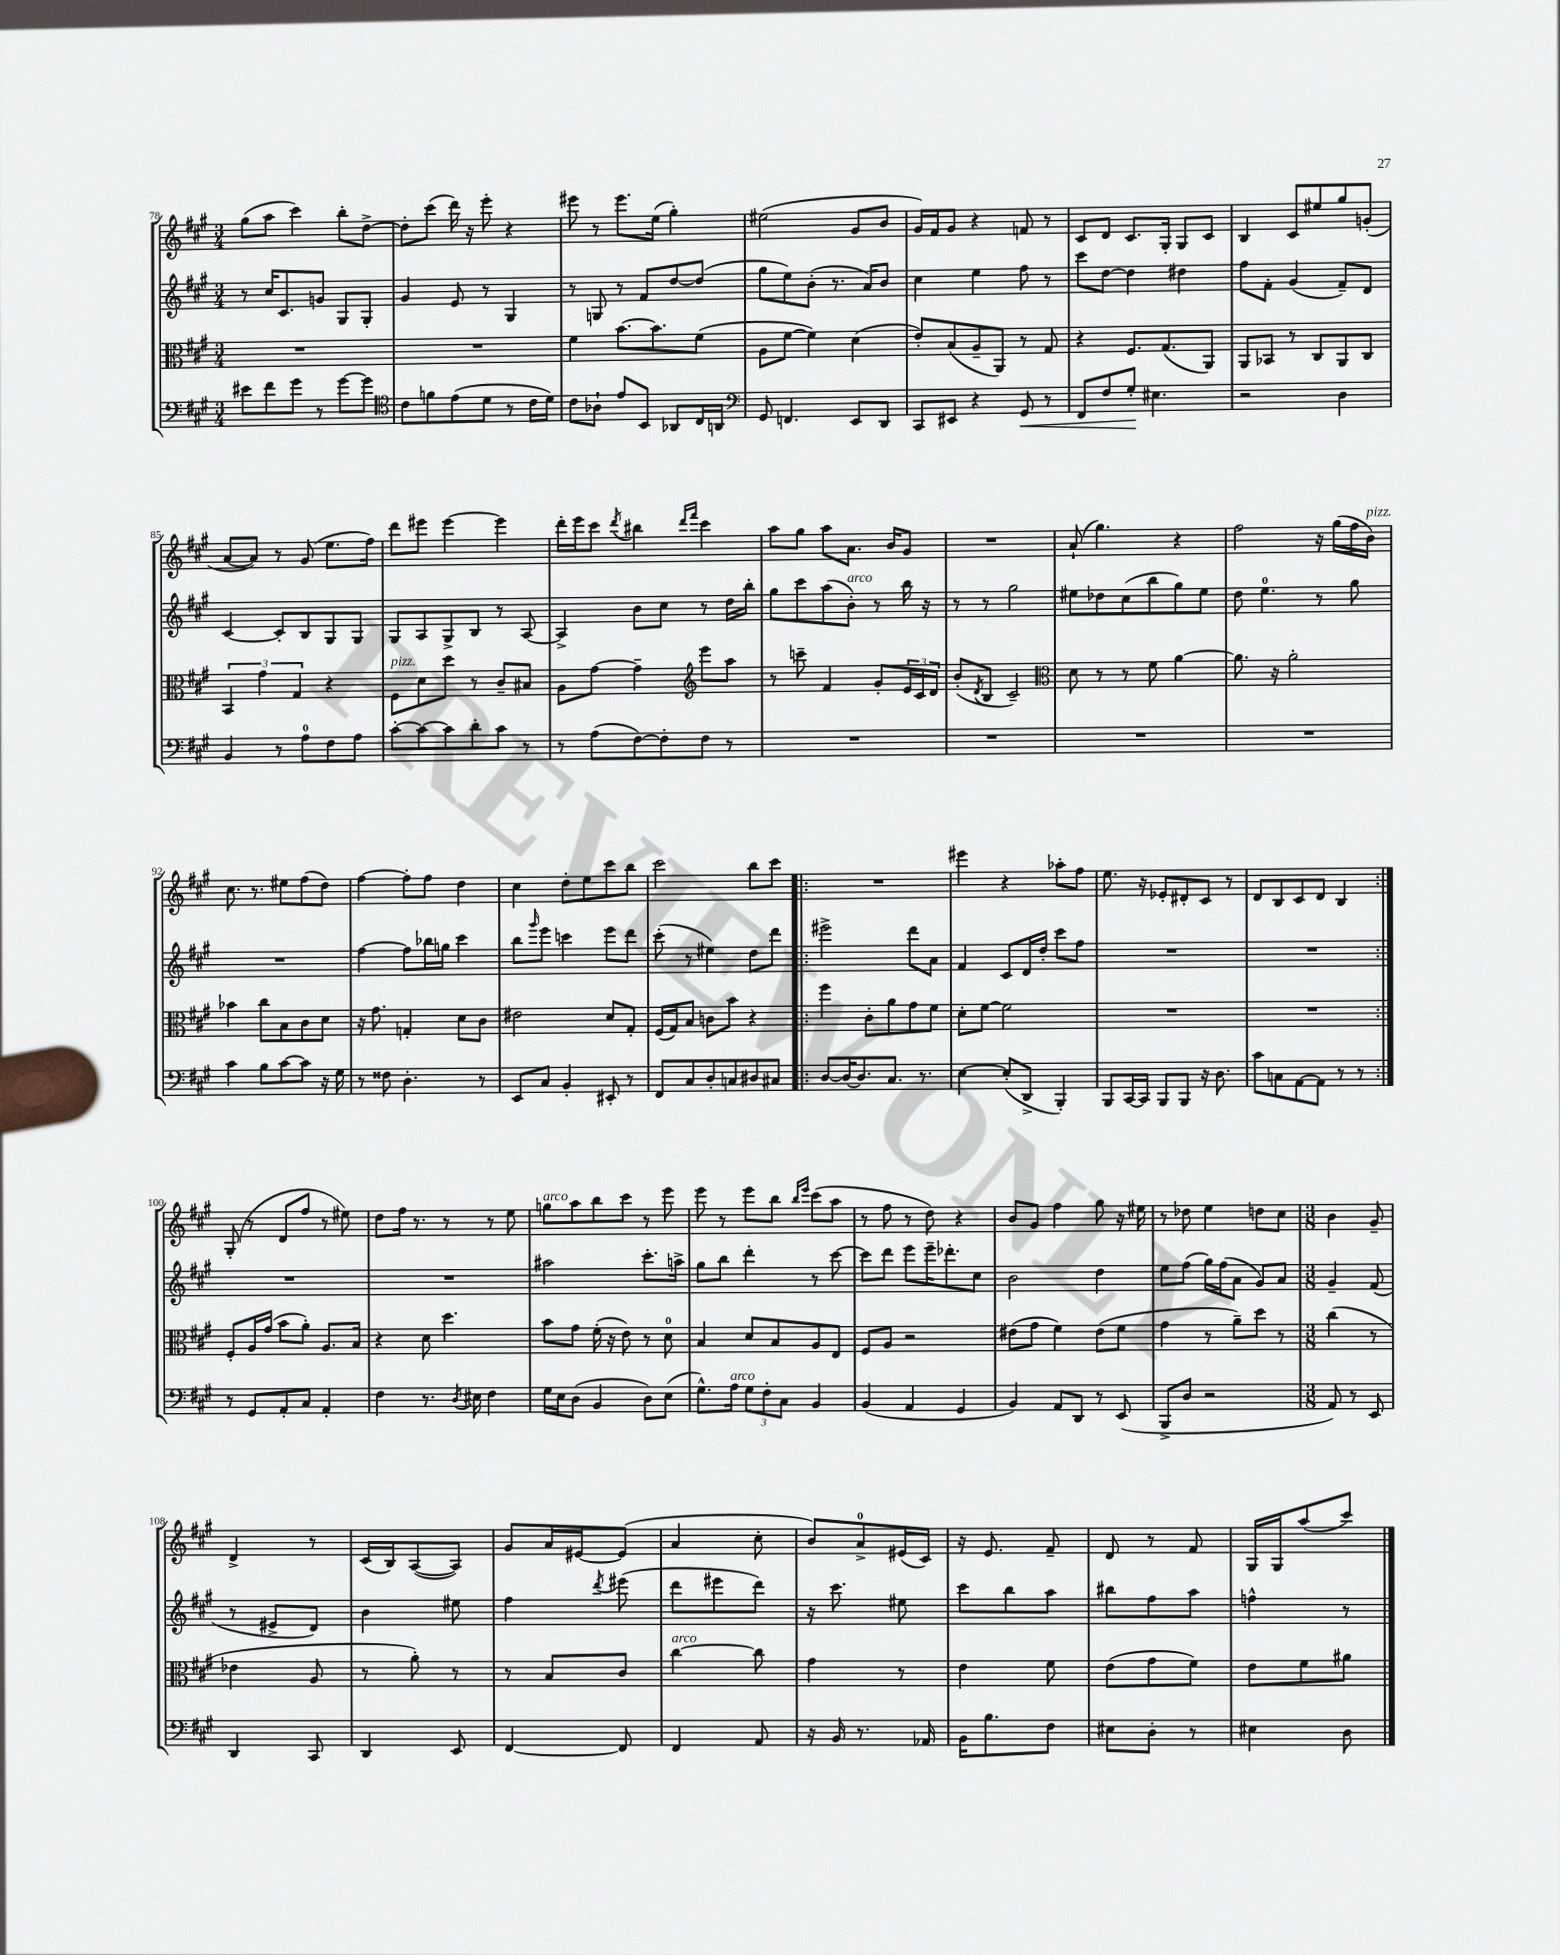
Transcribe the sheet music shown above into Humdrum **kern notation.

**kern	**dynam	**kern	**kern	**kern
*part4	*part4	*part3	*part2	*part1
*staff4	*staff4	*staff3	*staff2	*staff1
*clefF4	*	*clefC3	*clefG2	*clefG2
*k[f#c#g#]	*	*k[f#c#g#]	*k[f#c#g#]	*k[f#c#g#]
*M3/4	*	*M3/4	*M3/4	*M3/4
=78	=78	=78	=78	=78
8e#X\L	.	2.r	8r	(8gg#\L
8f#\	.	.	16cc#/KL	8aa\J
.	.	.	8.c#/	.
8g#\J	.	.	.	4ccc#\)
8r	.	.	8gn/J	.
[8g#\L	.	.	8G#/L	8bb'\L
8g#\J]	.	.	8G#'/J	[8dd^\J
=79	=79	=79	=79	=79
*clefC4	*	*	*	*
8c#\L	.	2.r	4g#/	8dd'\L]
8fn\	.	.	.	(8ccc#\J
(8e\	.	.	8e/	16ddd\)
.	.	.	.	16r
8d\J	.	.	8r	8eee'\
8r	.	.	4G#/	4r
16c#\LL	.	.	.	.
16d\JJ)	.	.	.	.
=80	=80	=80	=80	=80
8c#\L	.	4f#\	8r	8eee#X\
8A-X`\J	.	.	8Gn/	8r
8e/L	.	[8.b\L	8r	8.eee#\L
8BB/J	.	.	8f#/L	.
.	.	8.b\]	.	(16ee\Jk
8AA-X/L	.	.	[8dd/	4gg#'\)
16C#/L	.	(8f#\J	(8dd/J]	.
16AAn/JJ	.	.	.	.
=81	=81	=81	=81	=81
*clefF4	*	*	*	*
8GG#/	.	8A\L	8gg#\L	(2ee#X\
4.FFn/	.	[8f#\J	8ee\)	.
.	.	4f#\])	(8b'\J	.
.	.	.	8.r	.
8EE/L	.	(4d\	.	8g#/L
.	.	.	16a/KL)	.
8DD/J	.	.	8b/J	8b/J
=82	=82	=82	=82	=82
8CC#/L	.	8e'/L)	4cc#\	16g#/LL)
.	.	.	.	16f#/J
8EE#X/J	.	(8B/	.	8g#/J
4r	.	8A~/	4ee\	4r
.	.	8AA/J)	.	.
!	!LO:HP:b	!	!	!
8GG#/	<	8r	8ff#\	8fn/
8r	.	8G#/	8r	8r
=83	=83	=83	=83	=83
8FF#/L	.	4r	8ccc#\L	8c#/L
8F#/	.	.	[8dd\J	8d/J
8G#'/J	.	8.F#/L	4dd\]	8.c#/L
4.E#X\	[	.	.	.
.	.	(8.G#/	.	16G#'/Jk
.	.	.	4dd#X\	8G#/L
.	.	8AA/J)	.	8c#/J
=84	=84	=84	=84	=84
2r	.	8AA/L	8ff#\L	4B/
.	.	8BB-X/J	8f#'\J	.
.	.	8r	(4g#/	8c#/L
.	.	8C#/L	.	8ee#X/
4D\	.	8AA/	8f#~/L)	8gg#/
.	.	8C#/J	8d/J	(8gn'/J
!!LO:LB:g=z
=85	=85	=85	=85	=85
4BB/	.	6BB/	[4c#/	[8a/L
.	.	.	.	8a/J])
.	.	6g#\	.	.
8r	.	.	8c#'/L]	8r
.	.	6G#/	.	.
8A\L	.	.	8B/	(8g#/
8F#\	.	4r	8G#/	8.ee\L
8A\J	.	.	8G#/J	.
.	.	.	.	16ff#\Jk)
=86	=86	=86	=86	=86
!	!	!LO:TX:a:i:t=pizz.	!	!
[8c#'\L	.	8F#\L	8G#/L	8ddd\L
8c#\_	.	8d\	8A/	8eee#X\J
8c#\]	.	8dd\J	8G#^/	[4eee#\
8d'\	.	8r	8B/J	.
8c#\J	.	8c#~/L	8r	4eee#\]
8r	.	8B#X/J	[8A/	.
=87	=87	=87	=87	=87
8r	.	8A\L	4A^/]	16ddd'\LL
.	.	.	.	16eee\J
(8A\L	.	[8g#\J	.	8ccc#\J
.	.	.	.	8qddd/
[8F#\)	.	4g#~\]	8b\L	4bb#X\
8F#'\]	.	.	8cc#\J	.
*	*	*clefG2	*	*
.	.	.	.	16qqddd/LL
.	.	.	.	16qqfff#/JJ
8F#\J	.	8eee\L	8r	4ccc#\
8r	.	8aa\J	16dd\LL	.
.	.	.	16bb'\JJ	.
=88	=88	=88	=88	=88
2.r	.	8r	8gg#\L	8aa\L
.	.	8cccn~\	8ccc#\	8gg#\J
.	.	4f#/	(8aa\	8aa\L
!	!	!	!LO:TX:a:i:t=arco	!
.	.	.	8b'\J)	8.a\J
.	.	8g#'/L	8r	.
.	.	.	.	16b/KL
.	.	24e/L	16bb\	8g#/J
.	.	24c#/	.	.
.	.	.	16r	.
.	.	24d/JJ	.	.
=89	=89	=89	=89	=89
2.r	.	(8b'/L	8r	2.r
.	.	8qd/	.	.
.	.	8B/J	8r	.
.	.	2c#~/)	2gg#\	.
=90	=90	=90	=90	=90
*	*	*clefC3	*	*
2.r	.	8d\	8ee#X\L	(8a`/
.	.	8r	8dd-X\	4.gg#\)
.	.	8r	(8cc#\	.
.	.	8f#\	8bb\	.
.	.	[4a\	8gg#\)	4r
.	.	.	8ee#\J	.
=91	=91	=91	=91	=91
2.r	.	8.a\]	8dd\	2ff#\
.	.	.	4.ee\	.
.	.	16r	.	.
.	.	2a'\	.	.
.	.	.	8r	16r
.	.	.	.	(16gg#\LL
.	.	.	8gg#\	16ff#\
!	!	!	!	!LO:TX:a:i:t=pizz.
.	.	.	.	16b\JJ)
!!LO:LB:g=z
=92	=92	=92	=92	=92
4c#\	.	4b-X\	2.r	8.cc#\
.	.	.	.	8.r
8B\L	.	8cc#\L	.	.
[8c#\	.	8B\	.	8ee#X\L
8c#\J]	.	8c#\	.	(8ff#\
16r	.	8d\J	.	8dd\J)
16G#\	.	.	.	.
=93	=93	=93	=93	=93
8r	.	16r	[4ff#\	[4ff#\
.	.	8.g#\	.	.
8F##X\	.	.	.	.
4.D'\	.	4Gn'/	8ff#\L]	8ff#'\L]
.	.	.	16bb-X\L	8ff#\J
.	.	.	16ggn\JJ	.
.	.	8d\L	4ccc#\	4dd\
8r	.	8c#\J	.	.
=94	=94	=94	=94	=94
8EE/L	.	2e#X\	8bb\L	4cc#\
.	.	.	16qqggg#/	.
8C#/J	.	.	8eee\J	.
4BB'/	.	.	4cccn\	8dd'\L
.	.	.	.	8ee\
8EE#X'/	.	8d/L	8eee\L	8ccc#\
8r	.	8G#'/J	8ddd\J	8bb\J
=95	=95	=95	=95	=95
8FF#/L	.	(16F#/LL	(8ccc#'\	2ccc#\
.	.	16G#/J)	.	.
8C#/	.	8B/J	8r	.
8D'/	.	8cn\L	4ee#X\)	.
8Cn/	.	8b\J	.	.
8D#X/	.	4r	8dd\L	8bb\L
8C#X/J	.	.	8ddd\J	8ccc#\J
=96!|:	=96!|:	=96!|:	=96!|:	=96!|:
[8D/L	.	4ff#\	2eee#X^\	2.r
16D/K_	.	.	.	.
8.D/]	.	.	.	.
.	.	8c#'\L	.	.
8.C#/J	.	8a\	.	.
.	.	8g#\	8ddd\L	.
8.r	.	.	.	.
.	.	8f#\J	8a\J	.
=97	=97	=97	=97	=97
[4E\	.	8d'\L	4f#/	4eee#X\
.	.	[8f#\J	.	.
(8E'/L]	.	2f#\]	8c#/L	4r
8DD^/J	.	.	16d/L	.
.	.	.	16dd'/JJ	.
4BBB'/)	.	.	8ccc#\L	8aa-X'\L
.	.	.	8ff#\J	8ff#\J
=98	=98	=98	=98	=98
8BBB/L	.	2.r	2.r	8.ee\
[16CC#/L	.	.	.	.
16CC#/JJ]	.	.	.	16r
8BBB/L	.	.	.	8e-X'/L
8BBB/J	.	.	.	8d#X'/
16r	.	.	.	8c#/J
8.D\	.	.	.	.
.	.	.	.	8r
=99	=99	=99	=99	=99
8c#\L	.	2.r	2.r	8d/L
8Cn\	.	.	.	8B/
[8AA\	.	.	.	8c#/
8AA\J]	.	.	.	8d/J
8r	.	.	.	4B/
8r	.	.	.	.
!!LO:LB:g=z
=100:|!	=100:|!	=100:|!	=100:|!	=100:|!
8r	.	8F#'/L	2.r	(8G#'/
8GG#/L	.	16A/L	.	8r
.	.	(16g#/JJ	.	.
8AA'/	.	8b\L	.	8d/L
8C#/J	.	8a'\J)	.	8ff#/J
4AA'/	.	8.A/L	.	8r
.	.	.	.	8ee#X\)
.	.	16B/Jk	.	.
=101	=101	=101	=101	=101
4F#\	.	4r	2.r	8dd\L
.	.	.	.	16ff#\Jk
.	.	.	.	8.r
8.r	.	8d\	.	.
.	.	4.dd\	.	8r
8qD/	.	.	.	.
16E#X\	.	.	.	.
4F#\	.	.	.	8r
.	.	.	.	8ee\
=102	=102	=102	=102	=102
!	!	!	!	!LO:TX:a:i:t=arco
16G#\LL	.	8b\L	2aa#X\	8ggn\L
16E\J	.	.	.	.
(8D\J	.	8g#\J	.	8aa\
4BB/	.	(16f#'\	.	8bb\
.	.	16r	.	.
.	.	8e\)	.	8ccc#\J
8D\L)	.	8r	8.ccc#'\L	8r
(8E\J	.	8d\	.	8eee\
.	.	.	16aan^\Jk	.
=103	=103	=103	=103	=103
8.G#^^\L)	.	4B/	8gg#\L	8eee\
.	.	.	8bb\J	8r
!LO:TX:a:i:t=arco	!	!	!	!
16A\Jk	.	.	.	.
12G#\L	.	8d/L	4ddd'\	8eee\L
12F#'\	.	.	.	.
.	.	8B/	.	8bb\J
12C#\J	.	.	.	.
.	.	.	.	16qqbb/LL
.	.	.	.	16qqeee/JJ
4BB/	.	8A/	8r	(8ccc#\L
.	.	8E/J	[8ccc#\	8aa\J
=104	=104	=104	=104	=104
(4BB/	.	8F#/L	8ccc#\L]	8r
.	.	8A/J	8ddd\J	8ff#\
4AA/	.	2r	8eee\L	8r
.	.	.	16eee~\K	8dd\)
.	.	.	8.ddd-X'\	.
4GG#/	.	.	.	4r
.	.	.	8cc#\J	.
=105	=105	=105	=105	=105
4BB/)	.	(8e#X\L	2b\	8b/L
.	.	8g#\J	.	8g#/J
8AA/L	.	4f#\)	.	4ff#\
8DD/J	.	.	.	.
8r	.	(8e#\L	4dd\	8gg#\
(8EE/	.	8f#\J	.	16r
.	.	.	.	16ee#X\
=106	=106	=106	=106	=106
8BBB^/L	.	4g#\	8ee\L	8r
8D/J	.	.	(8ff#\J	8dd-X\
2r	.	8r	16gg#\LL)	4ee\
.	.	.	(16ff#\J	.
.	.	8a~\L)	8a\J	.
.	.	8dd\J	8g#/L)	8ddn\L
.	.	8r	8a/J	8cc#\J
=107	=107	=107	=107	=107
*M3/8	*	*M3/8	*M3/8	*M3/8
8AA/)	.	(4cc#\	4g#~/	4b\
8r	.	.	.	.
8EE/	.	8r	(8f#/	8g#~/
!!LO:LB:g=z
=108	=108	=108	=108	=108
4DD/	.	4e-X\	8r	4d^/
.	.	.	8e#X^/L	.
8CC#/	.	8A/	8d/J)	8r
=109	=109	=109	=109	=109
4DD/	.	8r	4b\	(16c#/LL
.	.	.	.	16B/J)
.	.	8a'\)	.	([8A/
8EE/	.	8r	8ee#X\	8A/J])
=110	=110	=110	=110	=110
[4FF#/	.	8r	4ff#\	8g#/L
.	.	8B/L	.	16a/L
.	.	.	.	[16e#X/J
.	.	.	8qddd/	.
8FF#/]	.	8c#/J	(8eee#X\	(8e#/J]
=111	=111	=111	=111	=111
!	!	!LO:TX:a:i:t=arco	!	!
4FF#/	.	[4cc#\	8ddd\L	4a/
.	.	.	8eee#X\	.
8AA/	.	8cc#\]	8ddd\J)	8cc#'\
=112	=112	=112	=112	=112
16r	.	4g#\	16r	8b/L)
16BB/	.	.	8.ccc#\	.
8.r	.	.	.	8a^/
.	.	8r	8ee#X\	(16e#X/L
16AA-X/	.	.	.	16c#/JJ)
=113	=113	=113	=113	=113
16BB\KL	.	4e\	8ccc#\L	16r
8.B\	.	.	.	8.e/
.	.	.	8bb\	.
8F#\J	.	8f#\	8aa\J	8f#~/
=114	=114	=114	=114	=114
8E#X\L	.	(8e\L	8bb#X\L	8d/
8D'\J	.	8g#\	8ff#\	8r
8r	.	8f#\J)	8aa\J	8f#/
=115	=115	=115	=115	=115
4E#X\	.	8e\L	4ffn^^\	16G#/LL
.	.	.	.	16G#/J
.	.	8f#\	.	(8aa/
8D\	.	8a#X\J	8r	8ccc#/J)
==	==	==	==	==
*-	*-	*-	*-	*-
